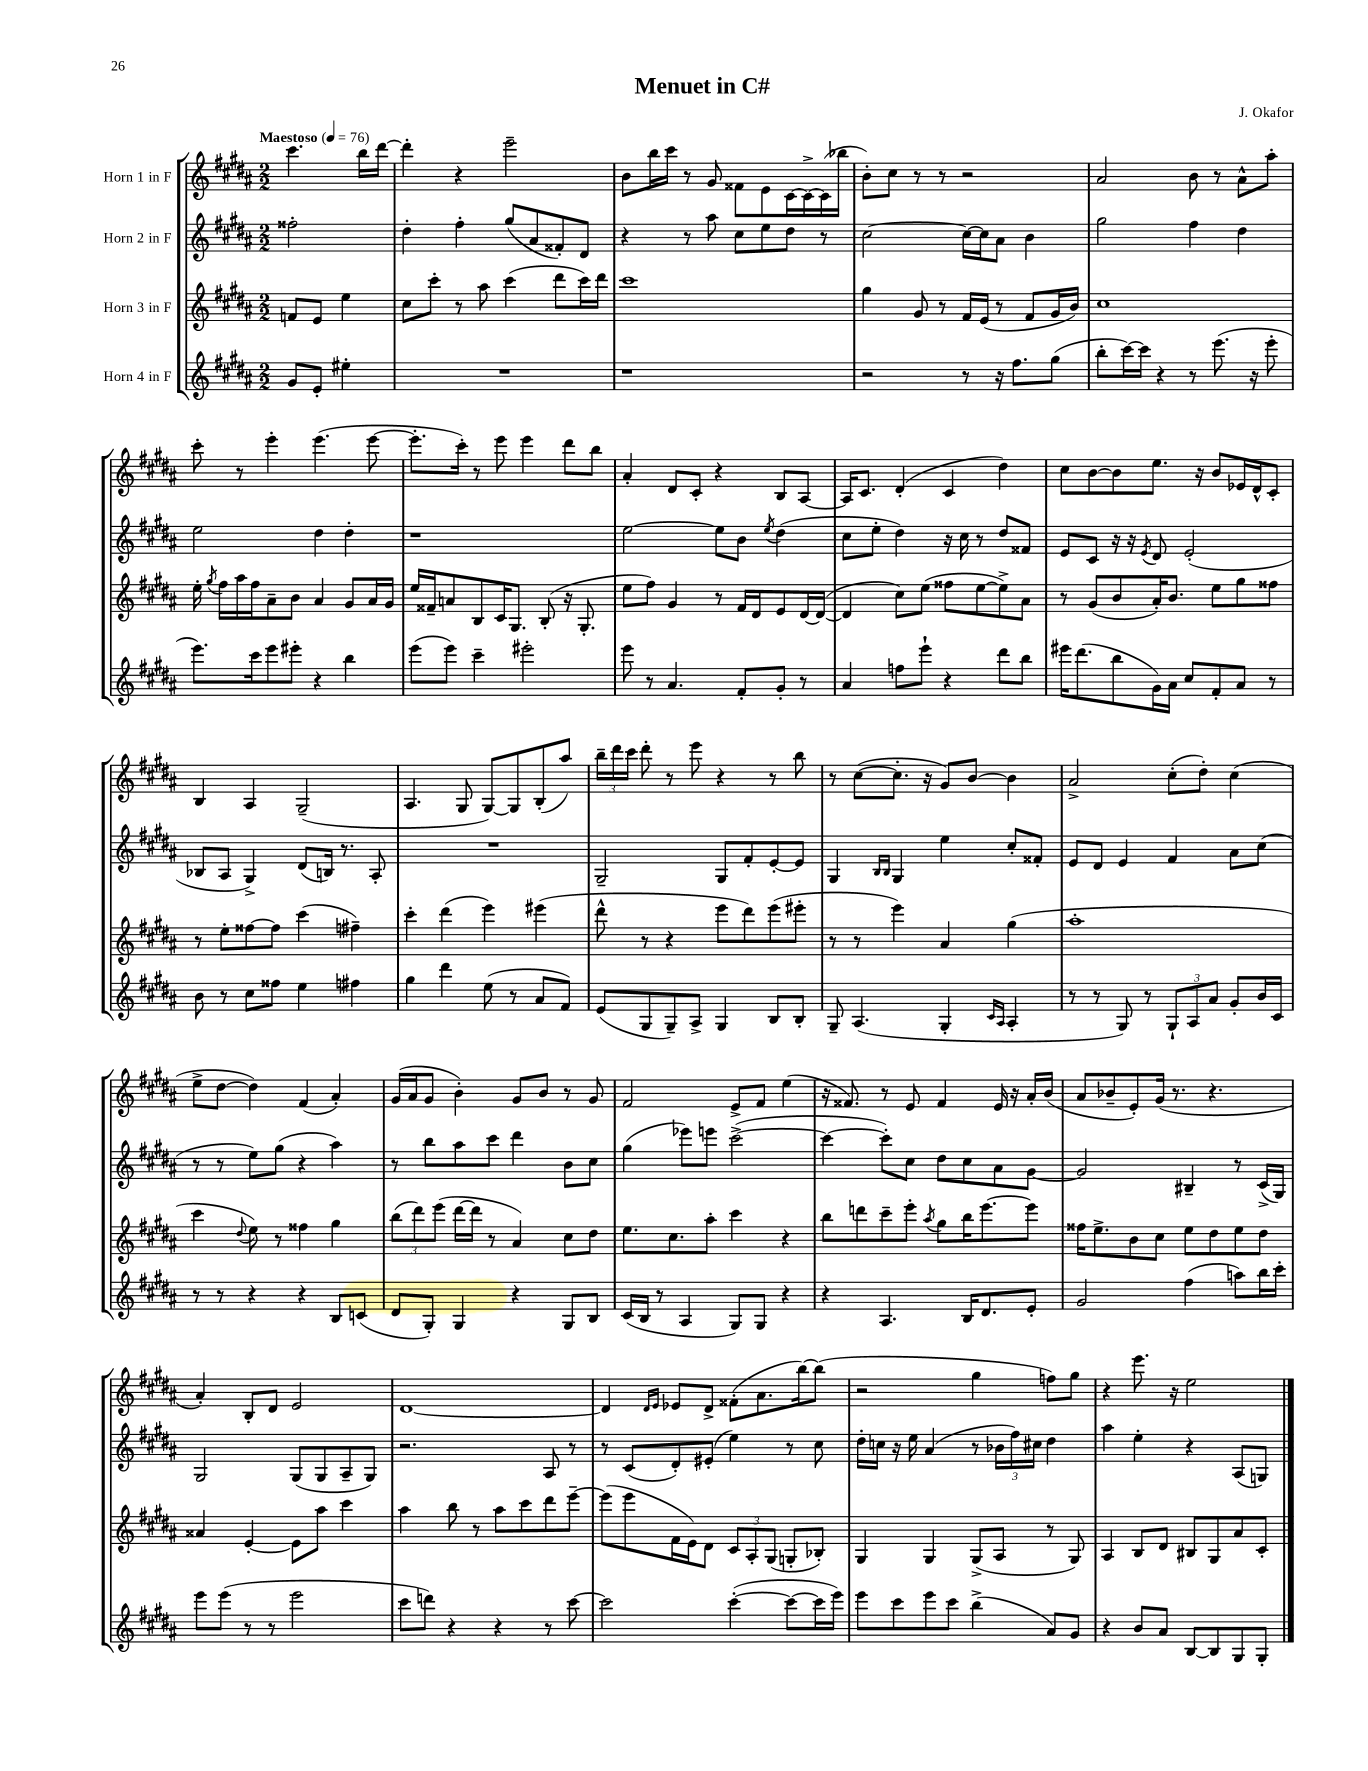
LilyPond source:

\header { title = "Menuet in C#" composer = "J. Okafor" }
<<
\new StaffGroup <<
\new Staff = "s0" \with { instrumentName = "Horn 1 in F" } {
    \clef treble \key b \major \numericTimeSignature \time 2/2 \partial 2 \tempo "Maestoso" 4 = 76
    \autoBeamOff cis'''4. b''16[ dis'''16]~ |
    dis'''4-. r4 e'''2-- |
    b'8[ b''16 cis'''16] r8 gis'8 fisis'8[ e'8 cis'16~ cis'16~-> cis'16( bes''16] |
    b'8[-.) cis''8] r8 r8 r2 |
    ais'2 b'8 r8 ais'8[-^ ais''8]-. |
    cis'''8-. r8 e'''4-. e'''4.( e'''8~ |
    e'''8.[-. cis'''16]-.) r8 e'''8 e'''4 dis'''8[ b''8] |
    ais'4-. dis'8[ cis'8]-. r4 b8[ ais8]~ |
    ais16[ cis'8.] dis'4-.( cis'4 dis''4) |
    cis''8[ b'8~ b'8 e''8.] r16 b'8[ ees'16 dis'16-^ cis'8]-. |
    b4 ais4 gis2--( |
    ais4. gis8 gis8[~) gis8 b8-.( ais''8]) |
    \tuplet 3/2 { b''16[-- dis'''16 cis'''16] } dis'''8-. r8 e'''8 r4 r8 b''8 |
    r8 cis''8[~( cis''8.]-. r16 gis'8[) b'8]~ b'4 |
    ais'2-> cis''8[-.( dis''8]-.) cis''4( |
    e''8[-> dis''8]~ dis''4) fis'4( ais'4-.) |
    gis'16[( ais'16 gis'8] b'4-.) gis'8[ b'8] r8 gis'8 |
    fis'2 e'8[-> fis'8] e''4( |
    r16 fisis'8.) r8 e'8 fisis'4 e'16 r16 ais'16[-. b'16]( |
    ais'8[ bes'8-- e'8-.) gis'16]( r8. r4. |
    ais'4-.) b8[-. dis'8] e'2 |
    dis'1~ |
    dis'4 \grace { dis'16[ e'16] } ees'8[ dis'8]-> fisis'8[-.( ais'8. b''16~) b''8]( |
    r2 gis''4 f''8[) gis''8] |
    r4 e'''8. r16 e''2 \bar "|." |
}
\new Staff = "s1" \with { instrumentName = "Horn 2 in F" } {
    \clef treble \key b \major \numericTimeSignature \time 2/2 \partial 2
    \autoBeamOff fisis''2-. |
    dis''4-. fis''4-. gis''8[( ais'8 fisis'8-.) dis'8] |
    r4 r8 ais''8 cis''8[ e''8 dis''8] r8 |
    cis''2~ cis''16[~ cis''16 ais'8] b'4 |
    gis''2 fis''4 dis''4 |
    e''2 dis''4 dis''4-. |
    r1 |
    e''2~ e''8[ b'8] \acciaccatura { e''8 } dis''4( |
    cis''8[ e''8]-. dis''4) r16 cis''16 r8 dis''8[ fisis'8] |
    e'8[ cis'8] r16 r16 \acciaccatura { e'8 } dis'8 e'2-.( |
    bes8[ ais8] gis4->) dis'8[( b16]) r8. ais8-. |
    R1 |
    gis2-- gis8[ fis'8-. e'8~-. e'8] |
    gis4 \grace { b16[ b16] } gis4 e''4 cis''8[-. fisis'8]-. |
    e'8[ dis'8] e'4 fis'4 ais'8[ cis''8]( |
    r8 r8 e''8[) gis''8]( r4 ais''4) |
    r8 b''8[ ais''8 cis'''8] dis'''4 b'8[ cis''8] |
    gis''4( ees'''8[) e'''8] cis'''2~->( |
    cis'''4~ cis'''8[-.) cis''8] dis''8[ cis''8 ais'8 gis'8]~ |
    gis'2 bis4-- r8 cis'16[->( gis16]) |
    gis2 gis8[( gis8 ais8-- gis8]) |
    r2. ais8 r8 |
    r8 cis'8[( dis'8-.) eis'8]-.( e''4) r8 cis''8 |
    dis''16[-. c''16] r16 e''16 ais'4( r8 \tuplet 3/2 { bes'16[ fis''16) cis''16] } dis''4 |
    ais''4 e''4-. r4 ais8[( g8]) \bar "|." |
}
\new Staff = "s2" \with { instrumentName = "Horn 3 in F" } {
    \clef treble \key b \major \numericTimeSignature \time 2/2 \partial 2
    \autoBeamOff f'8[ e'8] e''4 |
    cis''8[ cis'''8]-. r8 ais''8 cis'''4( dis'''8[ cis'''16) dis'''16] |
    cis'''1 |
    gis''4 gis'8 r8 fis'16[ e'16]( r8 fis'8[ gis'16 b'16]) |
    cis''1 |
    e''16-. \acciaccatura { gis''8 } fis''16[ ais''16 fis''16 ais'8-- b'8] ais'4 gis'8[ ais'16 gis'16] |
    e''16[ fisis'16-- a'8 b8 cis'16 gis8.] b8-.( r16 gis8.-. |
    e''8[ fis''8]) gis'4 r8 fis'16[ dis'16 e'8 dis'16~ dis'16]~( |
    dis'4 cis''8[) e''8]( fisis''8[ e''8~ e''8->) ais'8] |
    r8 gis'8[( b'8 ais'16-.) b'8.] e''8[ gis''8 fisis''8] |
    r8 e''8[-. fisis''8~ fisis''8] cis'''4( fis''4--) |
    cis'''4-. dis'''4( e'''4) eis'''4( |
    dis'''8-^ r8 r4 e'''8[ dis'''8) e'''8( eis'''8]-. |
    r8 r8 e'''4) ais'4 gis''4( |
    ais''1-. |
    cis'''4 \appoggiatura { dis''8 } e''8) r8 fisis''4 gis''4 |
    \tuplet 3/2 { b''8[( dis'''8) e'''8]( } dis'''16[~ dis'''16] r8 ais'4) cis''8[ dis''8] |
    e''8.[ cis''8. ais''8]-. cis'''4 r4 |
    b''8[ d'''8 cis'''8-- e'''8]-. \acciaccatura { ais''8 } gis''8[ b''16 e'''8.~ e'''8] |
    fisis''16[ e''8.-> b'8 cis''8] e''8[ dis''8 e''8 dis''8] |
    aisis'4 e'4~-. e'8[ ais''8] cis'''4 |
    ais''4 b''8 r8 ais''8[ cis'''8 dis'''8 e'''8]~-- |
    e'''8[( e'''8 fis'16 e'16) dis'8] \tuplet 3/2 { cis'8[ ais8-. gis8]( } g8[-. bes8]-.) |
    gis4 gis4 gis8[->( ais8] r8 gis8) |
    ais4 b8[ dis'8] bis8[ gis8 ais'8 cis'8]-. \bar "|." |
}
\new Staff = "s3" \with { instrumentName = "Horn 4 in F" } {
    \clef treble \key b \major \numericTimeSignature \time 2/2 \partial 2
    \autoBeamOff gis'8[ e'8]-. eis''4-. |
    R1 |
    r1 |
    r2 r8 r16 fis''8.[ gis''8]( |
    b''8[-. cis'''16~) cis'''16] r4 r8 e'''8.( r16 e'''8-. |
    e'''8.[) cis'''16 e'''8 eis'''8]-. r4 b''4 |
    e'''8[( e'''8]) cis'''4-- eis'''2-. |
    e'''8 r8 ais'4. fis'8[-. gis'8]-. r8 |
    ais'4 f''8[ e'''8]-! r4 dis'''8[ b''8] |
    eis'''16[ dis'''8.( b''8 gis'16) ais'16] cis''8[ fis'8-. ais'8] r8 |
    b'8 r8 cis''8[ fisis''8] e''4 fis''4 |
    gis''4 dis'''4 e''8( r8 ais'8[ fis'8]) |
    e'8[( gis8 gis8--) ais8]-> gis4 b8[ b8]-. |
    gis8-- ais4.( gis4-. \grace { cis'16[ ais16] } ais4-. |
    r8 r8 gis8) r8 \tuplet 3/2 { gis8[-! ais8 ais'8] } gis'8[-. b'16 cis'16] |
    r8 r8 r4 r4 b8[ c'8]( |
    dis'8[ gis8]-.) gis4 r4 gis8[ b8] |
    cis'16[( b16] r8 ais4 gis8[) gis8] r4 |
    r4 ais4. b16[ dis'8. e'8]-. |
    gis'2 fis''4( a''8[) b''16 cis'''16]-. |
    e'''8[ e'''8]( r8 r8 e'''2 |
    cis'''8[ d'''8]) r4 r4 r8 cis'''8~ |
    cis'''2 cis'''4~-.( cis'''8[~ cis'''16 e'''16]) |
    e'''8[ cis'''8 e'''8 cis'''8] b''4->( ais'8[) gis'8] |
    r4 b'8[ ais'8] b8[~ b8 gis8 gis8]-. \bar "|." |
}
>>
>>
\layout { \context { \Score \remove "Bar_number_engraver" } }
